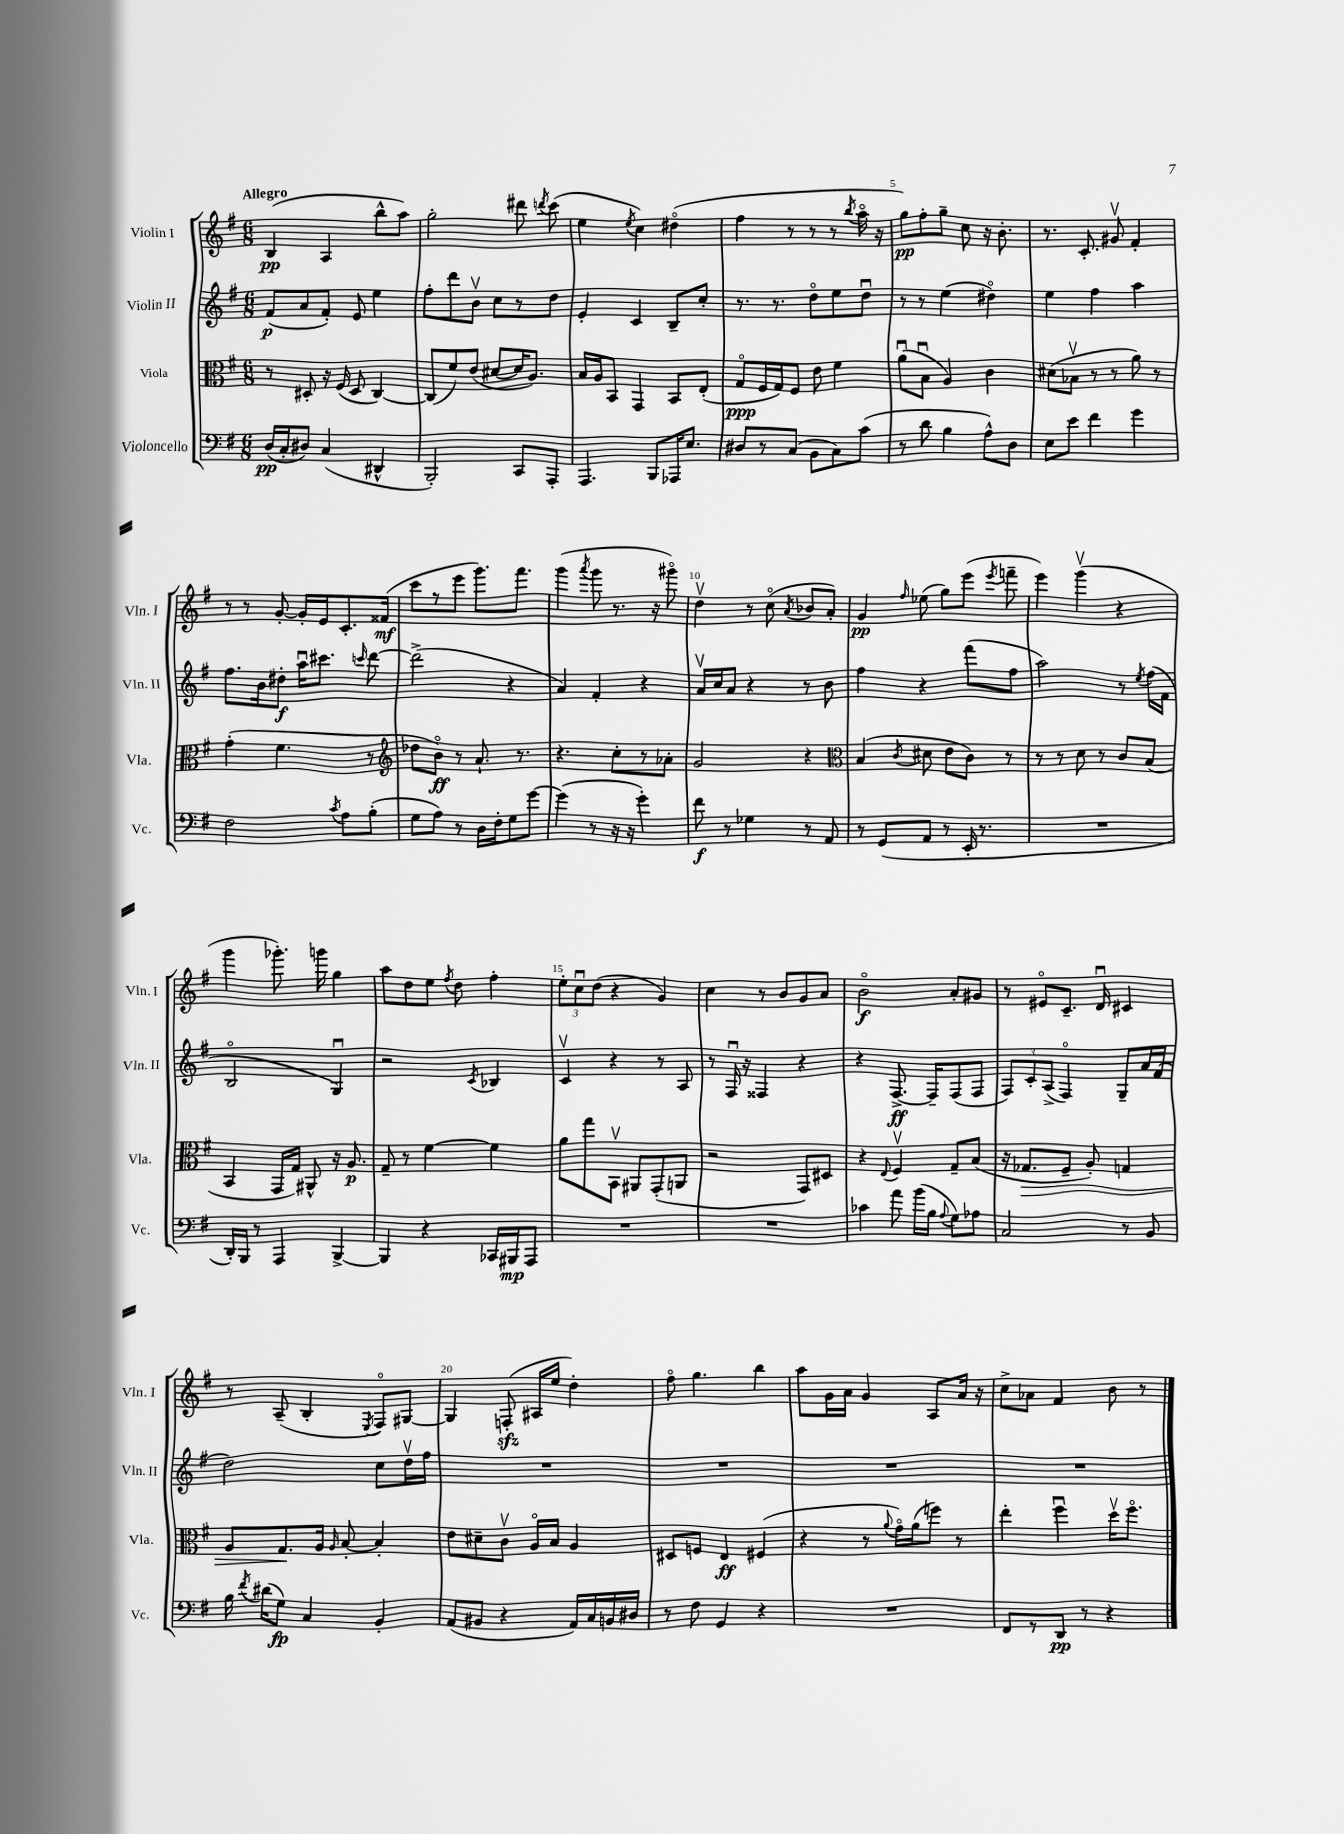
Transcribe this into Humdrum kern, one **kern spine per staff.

**kern	**dynam	**kern	**dynam	**kern	**dynam	**kern	**dynam
*part4	*part4	*part3	*part3	*part2	*part2	*part1	*part1
*staff4	*staff4	*staff3	*staff3	*staff2	*staff2	*staff1	*staff1
*I"Violoncello	*	*I"Viola	*	*I"Violin II	*	*I"Violin I	*
*I'Vc.	*	*I'Vla.	*	*I'Vln. II	*	*I'Vln. I	*
*clefF4	*	*clefC3	*	*clefG2	*	*clefG2	*
*k[f#]	*	*k[f#]	*	*k[f#]	*	*k[f#]	*
*M6/8	*	*M6/8	*	*M6/8	*	*M6/8	*
=1	=1	=1	=1	=1	=1	=1	=1
!	!	!	!	!	!	!LO:TX:a:B:t=Allegro	!
(16D/LL	pp	8r	.	(8f#/L	p	(4B/	pp
16C'/J	.	.	.	.	.	.	.
8D#X/J)	.	8D#X'/	.	8a/	.	.	.
(4C/	.	16r	.	8f#'/J)	.	4A/	.
.	.	(16F#/	.	.	.	.	.
.	.	8D#/	.	8e/	.	.	.
4DD#X^^/	.	[4C/)	.	4ee\	.	8bb^^\L	.
.	.	.	.	.	.	8aa\J)	.
=2	=2	=2	=2	=2	=2	=2	=2
2BBB'/)	.	(8C/L]	.	8ff#'\L	.	2gg'\	.
.	.	8f#/)	.	8ddd\	.	.	.
.	.	(8e/J	.	8bv\J	.	.	.
.	.	[8d#X/L	.	8cc\L	.	.	.
8CC/L	.	16d#/K]	.	8r	.	8ddd#X\	.
.	.	8.A/J)	.	.	.	.	.
.	.	.	.	.	.	8qdddn/	.
8AAA'/J	.	.	.	8dd\J	.	(8ccc\	.
=3	=3	=3	=3	=3	=3	=3	=3
4.AAA/	.	16B/LL	.	4e'/	.	4ee\	.
.	.	16A/J	.	.	.	.	.
.	.	8BB/J	.	.	.	.	.
.	.	.	.	.	.	8qee/	.
.	.	4GG/	.	4c/	.	4cc\)	.
8BBB/L	.	.	.	.	.	.	.
16AAA-X/K	.	8BB/L	.	8B~/L	.	(4dd#X\	.
8.E/J	.	.	.	.	.	.	.
.	.	(8E'/J	.	8cc'/J	.	.	.
=4	=4	=4	=4	=4	=4	=4	=4
8D#X/L	.	8G/L	ppp	8.r	.	4ff#\	.
8r	.	16F#/L	.	.	.	.	.
.	.	16G/J)	.	8.r	.	.	.
(8C/J	.	8F#/J	.	.	.	8r	.
8BB\L	.	8e\	.	8dd\L	.	8r	.
8C\)	.	4f#\	.	8ee\	.	8r	.
.	.	.	.	.	.	8qbb/	.
(8c\J	.	.	.	8ddu\J	.	16aa\	.
.	.	.	.	.	.	16r	.
=5	=5	=5	=5	=5	=5	=5	=5
8r	.	(8au\L	.	8r	.	8gg\L)	pp
8d\	.	8Bu\J	.	8r	.	8ff#'\	.
4B\	.	4A/)	.	(4ee\	.	8gg~\J	.
.	.	.	.	.	.	8cc\	.
8A^^\L)	.	4c\	.	4dd#X\)	.	16r	.
.	.	.	.	.	.	8.b'\	.
8D\J	.	.	.	.	.	.	.
=6	=6	=6	=6	=6	=6	=6	=6
8E\L	.	(8d#X\L	.	4ee\	.	8.r	.
8e\J	.	8B-Xv\J	.	.	.	.	.
.	.	.	.	.	.	8.c'/	.
4f#\	.	8r	.	4ff#\	.	.	.
.	.	8r	.	.	.	8g#Xv/	.
4g\	.	8a\)	.	4aa\	.	4f#'/	.
.	.	8r	.	.	.	.	.
!!LO:LB:g=z
=7	=7	=7	=7	=7	=7	=7	=7
2F#\	.	(4g'\	.	8.ff#\L	.	8r	.
.	.	.	.	.	.	8r	.
.	.	.	.	16b\k	.	.	.
.	.	4.f#\	.	8dd#X'\J	f	[8g'/	.
.	.	.	.	16aau\KL	.	16g'/LL]	.
.	.	.	.	8.ccc#X\J	.	16e/J	.
8qc/	.	.	.	.	.	.	.
8A\L	.	.	.	.	.	8.c'/	.
.	.	.	.	16qqcccn/	.	.	.
(8B'\J	.	8r	.	[8ddd\	.	.	.
.	.	.	.	.	.	(16f##X/Jk	mf
=8	=8	=8	=8	=8	=8	=8	=8
*	*	*clefG2	*	*	*	*	*
8G\L	.	8dd-X\L	.	(2ddd^\]	.	8ccc\L	.
8A\J)	.	8b\J)	ff	.	.	8r	.
8r	.	8r	.	.	.	8eee\J	.
16D\LL	.	8.a`/	.	.	.	8.ggg\L)	.
16F#'\J	.	.	.	.	.	.	.
8G\	.	.	.	4r	.	.	.
.	.	8.r	.	.	.	8.fff#\J	.
[8g\J	.	.	.	.	.	.	.
=9	=9	=9	=9	=9	=9	=9	=9
(4g\]	.	4.r	.	4a/)	.	(4ggg\	.
.	.	.	.	.	.	8qaaa/	.
8r	.	.	.	4f#'/	.	8ggg\	.
16r	.	8cc'\L	.	.	.	8.r	.
16r	.	.	.	.	.	.	.
4g'\)	.	8r	.	4r	.	.	.
.	.	.	.	.	.	16r	.
.	.	8a-X'\J	.	.	.	8ggg#X\)	.
=10	=10	=10	=10	=10	=10	=10	=10
8f#\	f	2g/	.	16av/LL	.	4ddv\	.
.	.	.	.	16cc/J	.	.	.
8r	.	.	.	8a/J	.	.	.
4G-X\	.	.	.	4r	.	8r	.
.	.	.	.	.	.	(8cc\	.
.	.	.	.	.	.	8qa/	.
8r	.	4r	.	8r	.	8b-X/L	.
8AA/	.	.	.	8b\	.	8a'/J)	.
=11	=11	=11	=11	=11	=11	=11	=11
*	*	*clefC3	*	*	*	*	*
8r	.	(4B/	.	4ff#\	.	4g/	pp
(8GG/L	.	.	.	.	.	.	.
.	.	8qc/	.	.	.	16qqff#/	.
8AA/J	.	8d#X\	.	4r	.	(8ee-X\	.
8r	.	8e\L	.	.	.	8gg\L)	.
16EE'/	.	8c\J)	.	(8fff#\L	.	(8eee\J	.
8.r	.	.	.	.	.	.	.
.	.	.	.	.	.	8qeee/	.
.	.	8r	.	8ff#\J	.	8fffn~\	.
=12	=12	=12	=12	=12	=12	=12	=12
2.r	.	8r	.	2aa\)	.	4eee\)	.
.	.	8r	.	.	.	.	.
.	.	8d\	.	.	.	(4gggv\	.
.	.	8r	.	.	.	.	.
.	.	8c/L	.	8r	.	4r	.
.	.	.	.	8qee/	.	.	.
.	.	(8B/J	.	(16ff#\LL	.	.	.
.	.	.	.	16f#\JJ	.	.	.
!!LO:LB:g=z
=13	=13	=13	=13	=13	=13	=13	=13
16DD'/LL)	.	4BB/	.	2B/	.	4ggg\	.
16BBB/JJ	.	.	.	.	.	.	.
8r	.	.	.	.	.	.	.
4AAA/	.	16GG/LL	.	.	.	8.ggg-X'\)	.
.	.	16G/JJ)	.	.	.	.	.
.	.	8AA#X^^/	.	.	.	.	.
.	.	.	.	.	.	16gggn\	.
[4BBB^/	.	16r	.	4Gu/)	.	4gg\	.
.	.	8.A/	p	.	.	.	.
=14	=14	=14	=14	=14	=14	=14	=14
4BBB/]	.	8G~/	.	2r	.	8aa\L	.
.	.	8r	.	.	.	8dd\	.
4r	.	[4f#\	.	.	.	8ee\J	.
.	.	.	.	.	.	8qff#/	.
.	.	.	.	.	.	8dd\	.
.	.	.	.	8qc/	.	.	.
16CC-X/LL	.	4f#\]	.	4B-X/	.	4ff#'\	.
16BBB#X/J	mp	.	.	.	.	.	.
8AAA/J	.	.	.	.	.	.	.
=15	=15	=15	=15	=15	=15	=15	=15
2.r	.	8a\L	.	4cv/	.	12ee'\L	.
.	.	.	.	.	.	12ccu\	.
.	.	8gg\	.	.	.	.	.
.	.	.	.	.	.	(12dd\J	.
.	.	8BBv\J	.	4r	.	4r	.
.	.	8AA#X/L	.	.	.	.	.
.	.	(8GG'/	.	8r	.	4g/)	.
.	.	8AAn/J	.	8A/	.	.	.
=16	=16	=16	=16	=16	=16	=16	=16
2.r	.	2r	.	8r	.	4cc\	.
.	.	.	.	16F#u/	.	.	.
.	.	.	.	16r	.	.	.
.	.	.	.	4F##X/	.	8r	.
.	.	.	.	.	.	8b/L	.
.	.	8GG/L)	.	4r	.	8g/	.
.	.	8D#X/J	.	.	.	8a/J	.
=17	=17	=17	=17	=17	=17	=17	=17
4c-X\	.	4r	.	4r	.	2b\	f
.	.	8qqE/	.	.	.	.	.
8a\	.	4F#v/	.	[8.F#^/	ff	.	.
(16b\LL	.	.	.	.	.	.	.
16B\JJ	.	.	.	16F#~/KL]	.	.	.
8qqA/	.	.	.	.	.	.	.
8G\L)	.	8G~/L	.	(8F#/	.	8a'/L	.
8A-X\J	.	(8B/J	.	8F#/J	.	8g#X/J	.
=18	=18	=18	=18	=18	=18	=18	=18
2C/	.	16r	.	12F#/L)	.	8r	.
!	!	!	!LO:HP:b	!	!	!	!
.	.	8.G-X/L	>	.	.	.	.
.	.	.	.	12c'/	.	.	.
.	.	.	.	.	.	8e#X/L	.
.	.	.	.	(12A^/J	.	.	.
.	.	8F#~/J	.	4F#/)	.	8.c~/J	.
.	.	8A'/)	.	.	.	.	.
.	.	.	.	.	.	16du/	.
8r	.	4Gn/	.	8G~/L	.	4c#X/	.
8BB/	.	.	.	16a/L	.	.	.
.	.	.	.	(16f#/JJ	.	.	.
!!LO:LB:g=z
=19	=19	=19	=19	=19	=19	=19	=19
16B\	.	8A/L	.	2dd\)	.	8r	.
8qf#/	.	.	.	.	.	.	.
(16d#X\KL	.	.	.	.	.	.	.
8G\J)	fp	8.G/	.	.	.	(8A~/	.
4C/	.	.	.	.	.	4B'/	.
.	.	16A/Jk	]	.	.	.	.
.	.	16qqA/	.	.	.	.	.
.	.	[8B'/	.	.	.	.	.
.	.	.	.	.	.	8qE/	.
4BB'/	.	4B'/]	.	8cc\L	.	8F#/L)	.
.	.	.	.	16ddv\L	.	[8G#X/J	.
.	.	.	.	16ff#\JJ	.	.	.
=20	=20	=20	=20	=20	=20	=20	=20
(8AA/L	.	8e\L	.	2.r	.	4G#/]	.
8BB#X/J	.	8d#X~\	.	.	.	.	.
4r	.	8cv\J	.	.	.	(8Fnzz'/	.
.	.	16A/LL	.	.	.	16A#X/LL	.
.	.	16B/JJ	.	.	.	16ee/JJ	.
16AA/LL)	.	4A/	.	.	.	4dd'\)	.
16C/	.	.	.	.	.	.	.
16BBn/	.	.	.	.	.	.	.
16D#X/JJ	.	.	.	.	.	.	.
=21	=21	=21	=21	=21	=21	=21	=21
8r	.	8D#X/L	.	2.r	.	8ff#\	.
8F#\	.	8Fn/J	.	.	.	4.gg\	.
4GG/	.	4E/	ff	.	.	.	.
4r	.	(4F#X/	.	.	.	4bb\	.
=22	=22	=22	=22	=22	=22	=22	=22
2.r	.	4r	.	2.r	.	8aa\L	.
.	.	.	.	.	.	16g\L	.
.	.	.	.	.	.	16a\JJ	.
.	.	8r	.	.	.	4g/	.
.	.	8qqa/	.	.	.	.	.
.	.	16g\LL)	.	.	.	.	.
.	.	(16a\J	.	.	.	.	.
.	.	8ffn\J)	.	.	.	8A/L	.
.	.	8r	.	.	.	16a/Jk	.
.	.	.	.	.	.	16r	.
=23	=23	=23	=23	=23	=23	=23	=23
8FF#/L	.	4ee'\	.	2.r	.	8cc^\L	.
8r	.	.	.	.	.	8a-X\J	.
8DD/J	pp	4ff#u\	.	.	.	4f#/	.
8r	.	.	.	.	.	.	.
4r	.	16ddv\KL	.	.	.	8b\	.
.	.	8.ff#\J	.	.	.	.	.
.	.	.	.	.	.	8r	.
==	==	==	==	==	==	==	==
*-	*-	*-	*-	*-	*-	*-	*-
